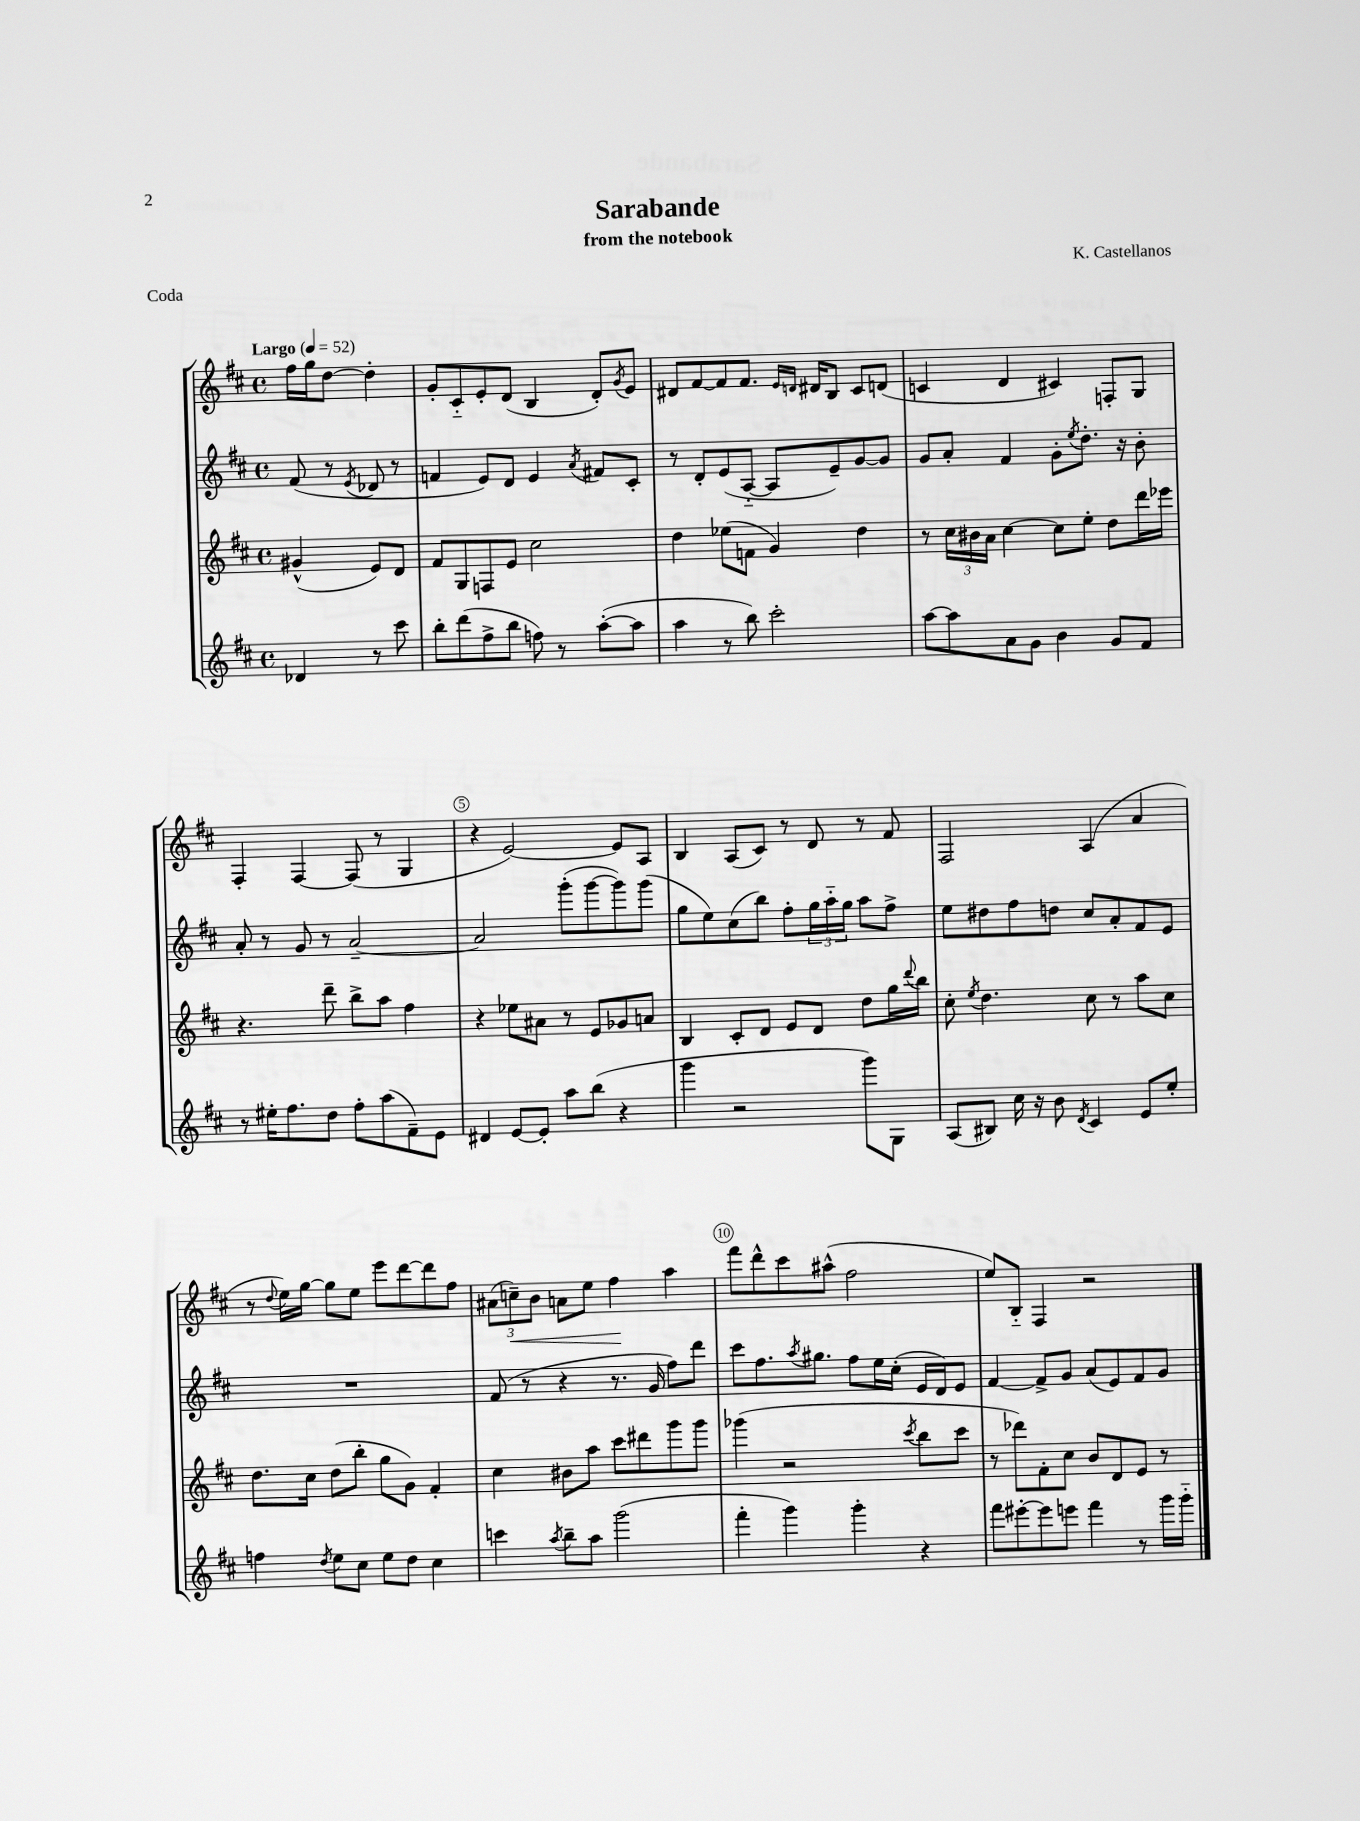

**kern	**kern	**kern	**kern
*staff4	*staff3	*staff2	*staff1
*clefG2	*clefG2	*clefG2	*clefG2
*k[f#c#]	*k[f#c#]	*k[f#c#]	*k[f#c#]
*M4/4	*M4/4	*M4/4	*M4/4
*met(c)	*met(c)	*met(c)	*met(c)
*MM52	*MM52	*MM52	*MM52
4d-/	(4g#^^/	(8f#/	16ff#\LL
.	.	.	16gg\J
.	.	8r	[8dd\J
.	.	8qe/	.
8r	8e/L)	8d-/	4dd'\]
8ccc#\	8d/J	8r	.
=	=	=	=
8bb'\L	8f#/L	4f/	8g'/L
(8ddd\	8G/	.	8c#'~/
8ff#^\	8F/	8e/L)	8e'/
8bb\J	8e/J	8d/J	(8d/J
8ff\)	2cc#\	4e/	4B/
8r	.	.	.
.	.	8qa/	.
([8aa'\L	.	8f#/L	8d'/L)
.	.	.	8qg/
8aa\]J	.	8c#'/J	8e/J
=	=	=	=
4aa\	4dd\	8r	8d#/L
.	.	8d'/L	[8f#/
8r	(8ee-\L	(8e/	8f#/]
8bb\)	8f\J	[8A'~/J	8.f#/J
2ccc#'\	4g/)	8A/]L	.
.	.	.	16qqe/LL
.	.	.	16qqd/JJ
.	.	.	16d#/LK
.	.	8e~/)	8B/J
.	4dd\	[8g/	8c#/L
.	.	8g/]J	(8d/J
=	=	=	=
[8aa\L	8r	8g/L	4c/
8aa\]	24cc#\LL	8a'/J	.
.	24b#\	.	.
.	24a\JJ	.	.
8a\	[4cc#\	4f#/	4d/
8g\J	.	.	.
4b\	8cc#\]L	8g'\L	4c#/)
.	.	8qee/	.
.	8ee'\J	8.dd'\J	.
8g/L	8dd\L	.	8F'/L
.	.	16r	.
8f#/J	16ddd\L	8b'\	8G/J
.	16eee-\JJ	.	.
=	=	=	=
8r	4.r	8a'/	4F#'/
16ee#'\LK	.	8r	.
8.ff#\	.	.	.
.	.	8g/	[4F#/
8dd\J	8ddd~\	8r	.
8ff#'\L	8bb^\L	[2a~/	(8F#/]
(8aa\	8aa\J	.	8r
8f#~\)	4ff#\	.	4G/
8e\J	.	.	.
=	=	=	=
4d#/	4r	2a/]	4r
[8e/L	8ee-\L	.	[2e/)
8e'/]J	8a#\J	.	.
8aa\L	8r	(8ggg'\L	.
(8bb\J	8e/L	[8ggg\	.
4r	8g-/	8ggg\])	8e/]L
.	8a/J	(8ggg\J	8A/J
=	=	=	=
4ggg\	4B/	8gg\L	4B/
.	.	8ee\)	.
2r	8c#'/L	(8cc#\	(8A/L
.	8d/J	8bb\J)	8c#/J)
.	8e/L	8ff#'\L	8r
.	8d/J	24gg\L	8d/
.	.	24aa'~\	.
.	.	24gg\JJ	.
8ggg\L)	8dd\L	8aa\L	8r
8G\J	16gg\L	8ff#^\J	8f#/
.	8qqddd/	.	.
.	16bb\JJ	.	.
=	=	=	=
(8A/L	8cc#'\	8ee\L	2F#/
.	8qee/	.	.
8B#/J)	4.dd\	8dd#\	.
16cc#\	.	8ff#\	.
16r	.	.	.
8b\	.	8dd\J	.
8qd/	.	.	.
4c#/	8cc#\	8cc#/L	(4A/
.	8r	8a'/	.
8e/L	8aa\L	8f#/	4a/
8ee'/J	8cc#\J	8e/J	.
=	=	=	=
4ff\	8.dd\L	1r	8r
.	.	.	8qqdd/
.	.	.	16ee\LL)
.	16cc#\Jk	.	[16gg\JJ
8qdd/	.	.	.
8ee\L	(8dd\L	.	8gg\]L
8cc#\J	8bb'\J	.	8ee\J
8ee\L	8gg\L	.	8eee\L
8dd\J	8g\J)	.	[8ddd\
4cc#\	4f#'/	.	8ddd\]
.	.	.	8ff#\J
=	=	=	=
4ccc\	4cc#\	(8f#/	(12a#\L
.	.	.	12cc~\)
.	.	8r	.
.	.	.	12b\J
8qaa/	.	.	.
8bb~\L	8b#\L	4r	8a\L
8aa\J	8aa\J	.	8ee\J
(2ggg\	8ccc#\L	8.r	4ff#\
.	8ddd#\	.	.
.	.	16g/	.
.	8ggg\	8ff#\L)	4aa\
.	8ggg\J	8ddd\J	.
=	=	=	=
4fff#'\	(4ggg-\	8ccc#\L	8fff#\L
.	.	8.ff#\	8ddd^^\
4ggg\)	2r	.	8ccc#\
.	.	8qaa/	.
.	.	8.gg#\J	.
.	.	.	(8aa#^^\J
4ggg'\	.	8ff#\L	2ff#\
.	.	16ee\L	.
.	.	(16cc#'\JJ	.
.	8qccc#/	.	.
4r	8bb\L	16e/LL	.
.	.	16d/J)	.
.	8ccc#\J	8e/J	.
=	=	=	=
8fff#\L	8r	[4f#/	8ee/L)
[8eee#'\	8ddd-\L)	.	8B'~/J
8eee#\]	8f#'\	8f#^/]L	4F#/
8eee\J	8cc#\J	8g/J	.
4fff#\	8b/L	(8a/L	2r
.	8d/	8e/)	.
8r	8e/J	8f#/	.
16ggg\LL	8r	8g/J	.
16ggg'~\JJ	.	.	.
==	==	==	==
*-	*-	*-	*-
